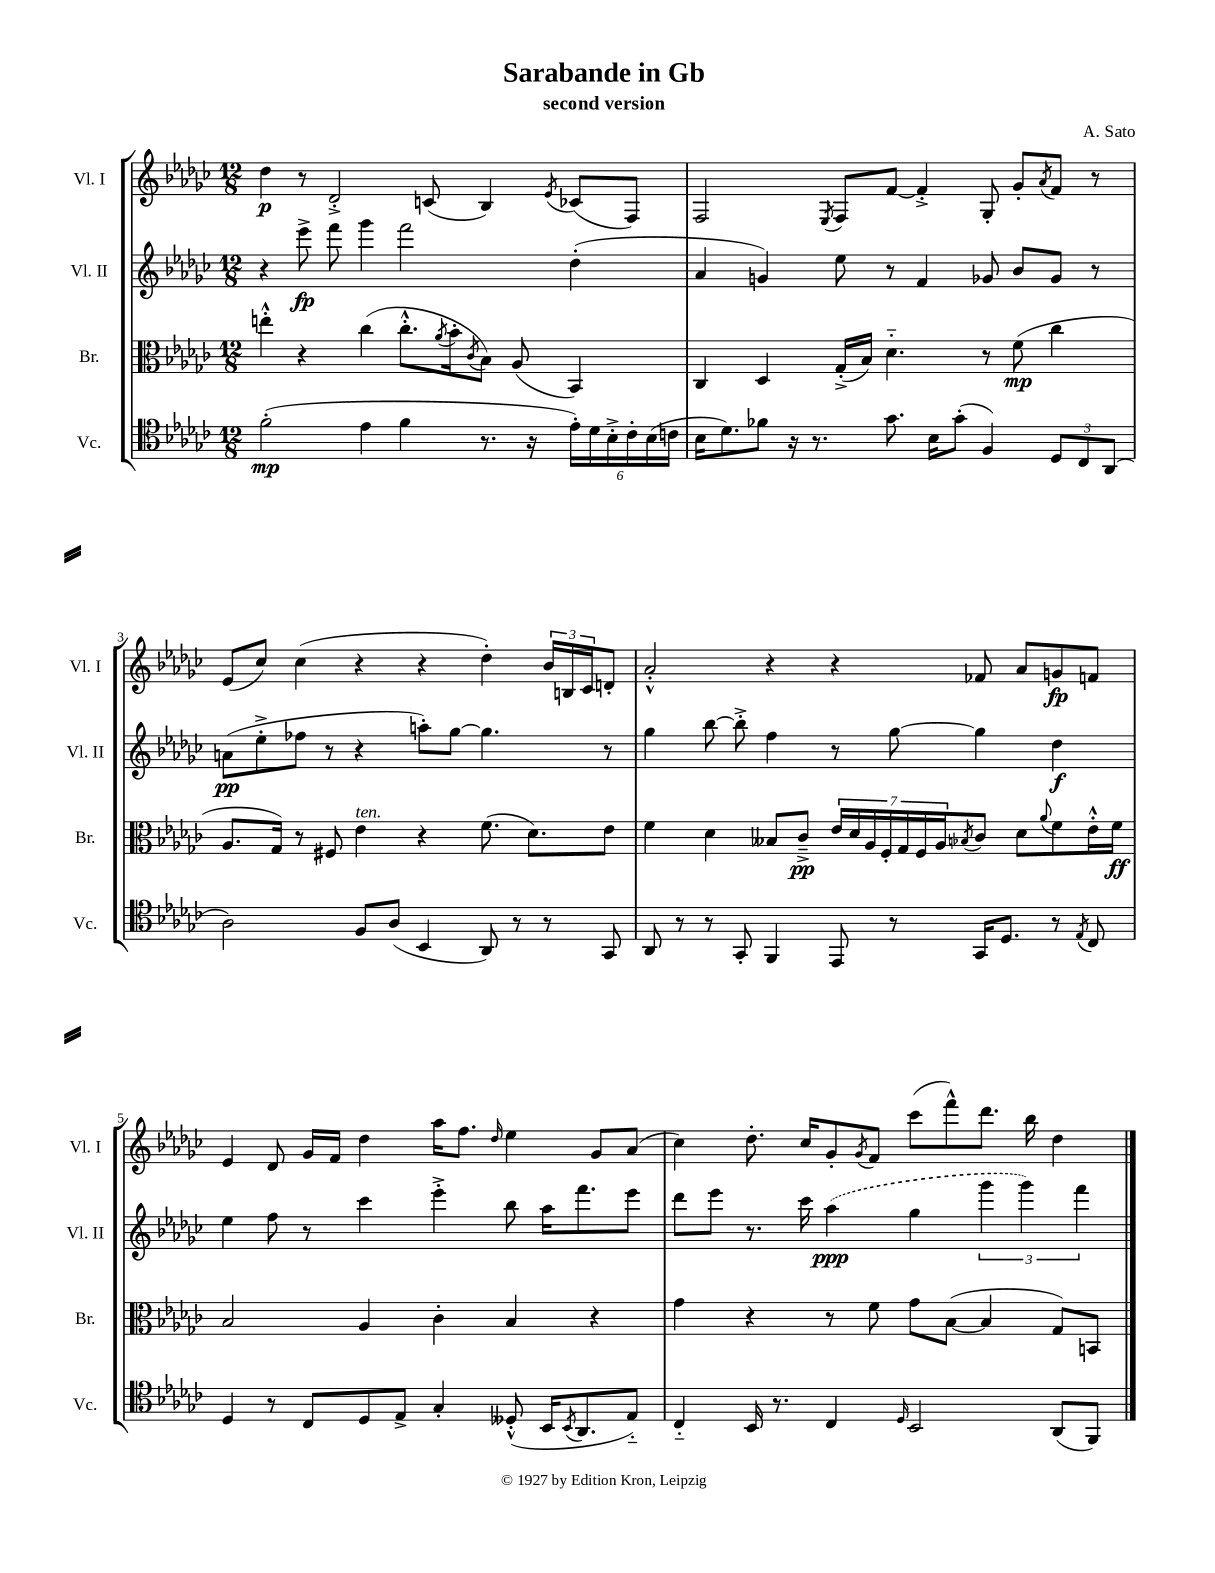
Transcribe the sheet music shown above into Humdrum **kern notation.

**kern	**kern	**kern	**kern
*staff4	*staff3	*staff2	*staff1
*clefC4	*clefC3	*clefG2	*clefG2
*k[b-e-a-d-g-c-]	*k[b-e-a-d-g-c-]	*k[b-e-a-d-g-c-]	*k[b-e-a-d-g-c-]
*M12/8	*M12/8	*M12/8	*M12/8
(2f'	4ee'^^	4r	4dd-
.	4r	8eee-^	8r
.	.	8fff	2d-'^
4e-	(4cc-	4ggg-	.
4f	8.cc-'^^	2fff	.
.	.	.	(8c
.	8qa-	.	.
.	16b-'	.	.
.	8qc-	.	.
8.r	8B-)	.	4B-)
.	(8A-	.	.
16r	.	.	.
.	.	.	8qe-
24e-')	4BB-)	(4dd-'	(8c-
24d-	.	.	.
24B-'^	.	.	.
24c-'	.	.	8F)
(24B-	.	.	.
24c	.	.	.
=	=	=	=
16B-	4C-	4a-	2F
8.d-)	.	.	.
8f-	4D-	4g)	.
16r	.	.	.
8.r	.	.	.
.	.	.	8qE-
.	(16G-'^	8ee-	8F
.	16B-)	.	.
8.g-	4.d-'~	8r	[8f
.	.	4f	4f'^]
16B-	.	.	.
(8g-'	.	.	.
4F)	8r	8g-	8G-'
.	(8f	8b-	8g-'
.	.	.	8qa-
12D-	4cc-	8g-	8f
12C-	.	.	.
.	.	8r	8r
(12AA-	.	.	.
=	=	=	=
2A-)	8.A-	(8a	(8e-
.	.	8ee-'^	8cc-)
.	16G-)	.	.
.	8r	8ff-	(4cc-
.	8F#	8r	.
8F	4e-	4r	4r
(8A-	.	.	.
4BB-	4r	8aa')	4r
.	.	[8gg-	.
8AA-)	(8.f	4.gg-]	4dd-')
8r	.	.	.
.	8.d-)	.	.
8r	.	.	24b-
.	.	.	24B
.	.	.	24c-
8GG-	8e-	8r	8d'
=	=	=	=
8AA-	4f	4gg-	2a-'^^
8r	.	.	.
8r	4d-	[8bb-	.
8GG-'	.	8bb-'^]	.
4FF	8B--	4ff	4r
.	8c-~^	.	.
8EE-	28e-	8r	4r
.	28d-	.	.
.	28A-	.	.
.	28F'	.	.
8r	.	[8gg-	.
.	28G-	.	.
.	28F	.	.
.	28A-	.	.
.	8qB-	.	.
16GG-	8c-	4gg-]	8f-
8.D-	.	.	.
.	8d-	.	8a-
.	8qqa-	.	.
8r	8f	4dd-	8g
8qE-	.	.	.
8C-	16e-'^^	.	8f
.	16f	.	.
=	=	=	=
4D-	2B-	4ee-	4e-
8r	.	8ff	8d-
8C-	.	8r	16g-
.	.	.	16f
8D-	4A-	4ccc-	4dd-
8E-^	.	.	.
4G-'	4c-'	4eee-'^	16aa-
.	.	.	8.ff
.	.	.	16qqdd-
(8D--'^^	4B-	8bb-	4ee-
16BB-	.	16aa-	.
8qBB-	.	.	.
8.AA-	.	8.fff	.
.	4r	.	8g-
8E-'~)	.	8eee-	(8a-
=	=	=	=
4C-'~	4g-	8ddd-	4cc-)
.	.	8eee-	.
16BB-	4r	8.r	8.dd-'
8.r	.	.	.
.	.	16ccc-	16cc-
4C-	8r	(4aa-	8g-'
.	.	.	8qg-
.	8f	.	8f
16qqD-	.	.	.
2BB-	8g-	4gg-	(8ccc-
.	([8B-	.	8fff^^)
.	4B-]	6ggg-	8.ddd-
.	.	6ggg-)	.
.	.	.	16bb-
(8AA-	8G-)	.	4dd-
.	.	6fff	.
8FF)	8BB	.	.
==	==	==	==
*-	*-	*-	*-
